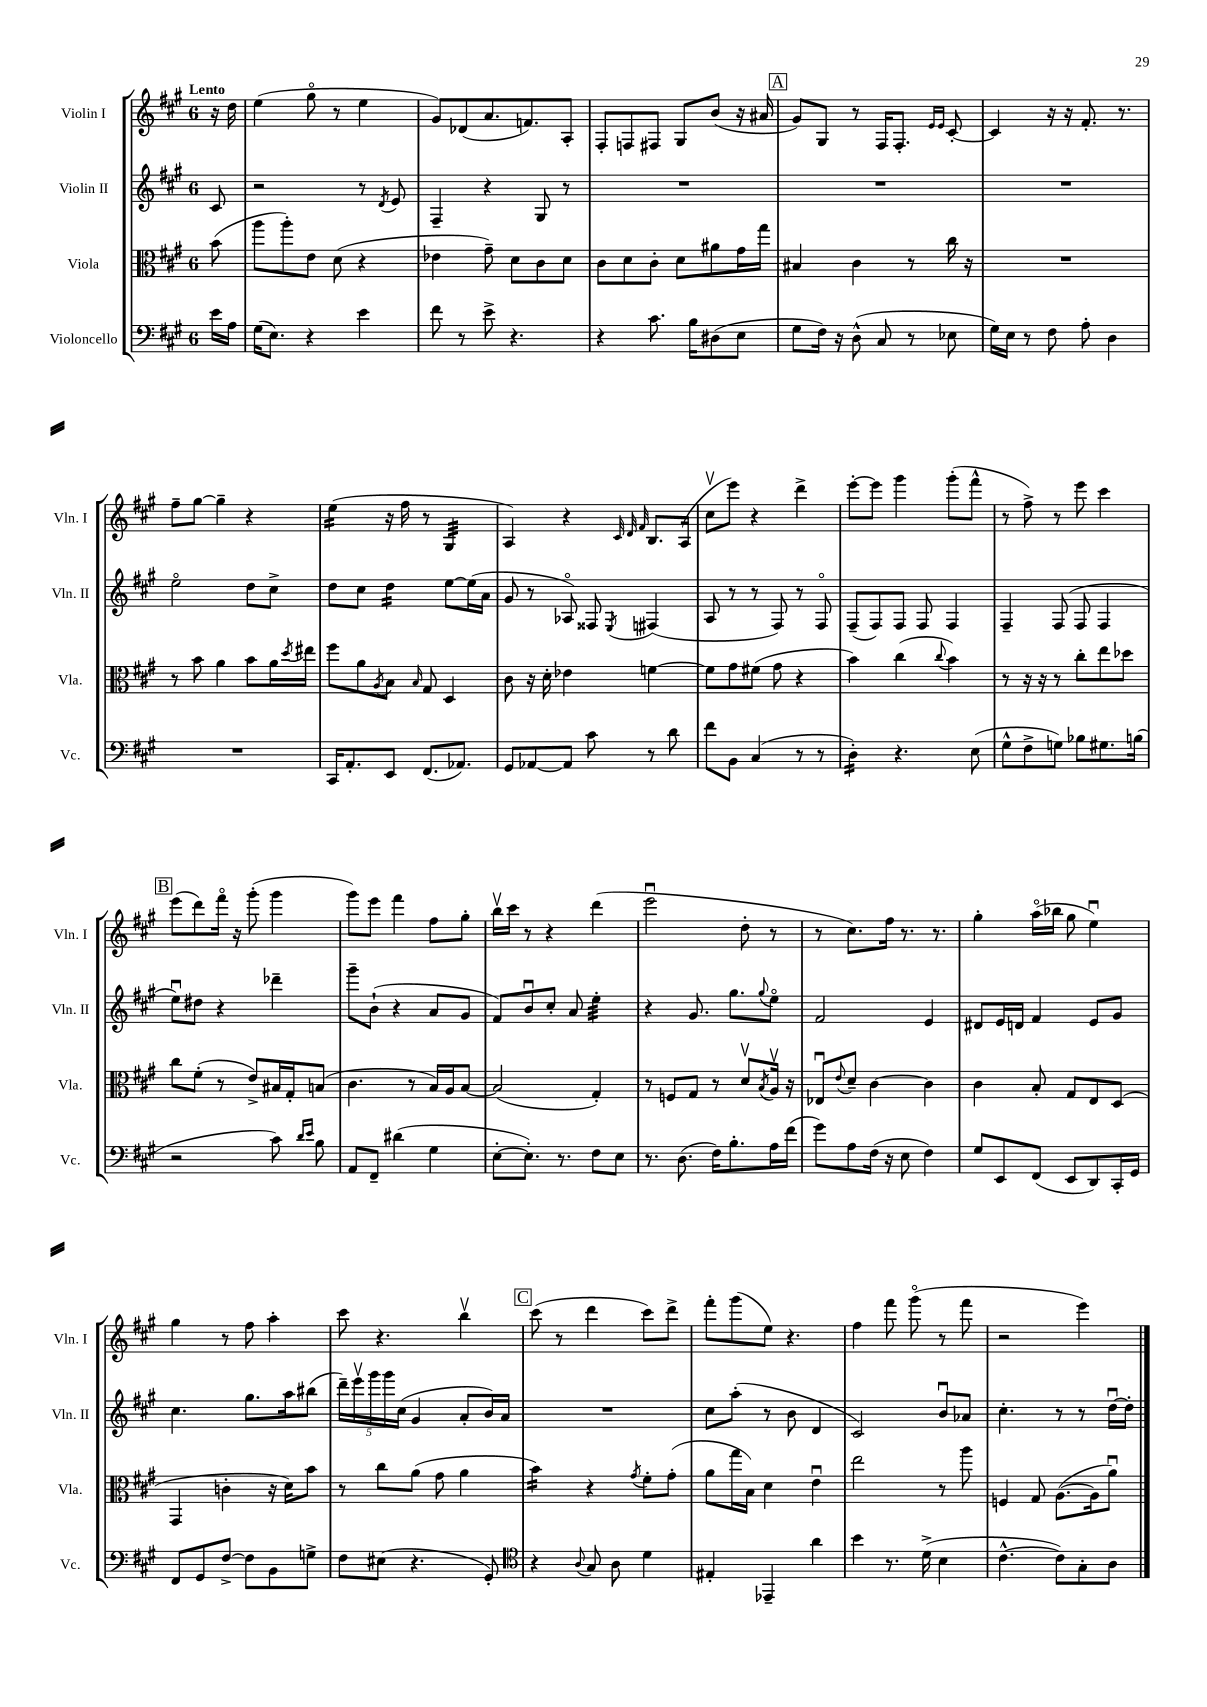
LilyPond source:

<<
\new StaffGroup <<
\new Staff = "s0" \with { instrumentName = "Violin I" shortInstrumentName = "Vln. I" } {
    \clef treble \key a \major \once \override Staff.TimeSignature.style = #'single-digit \time 6/8 \partial 8 \tempo "Lento"
    r16 d''16 |
    e''4( gis''8\flageolet r8 e''4 |
    gis'8) des'8( a'8. f'8.) a8-. |
    fis8-. f8 fis8 gis8 b'8( r16 ais'16 |
    \mark \markup { \box "A" } gis'8) gis8 r8 fis16 fis8.-. \grace { e'16 e'16 } cis'8~-. |
    cis'4 r16 r16 fis'8.-. r8. |
    fis''8-- gis''8~ gis''4-- r4 |
    e''4:16( r16 fis''16 r8 gis4:32 |
    a4) r4 \grace { cis'32 d'32 fis'32 } b8. a16( |
    cis''8\upbow e'''8) r4 d'''4-> |
    e'''8~-. e'''8 gis'''4 gis'''8-.( fis'''8-^ |
    r8 fis''8->) r8 e'''8 cis'''4 |
    \mark \markup { \box "B" } e'''8( d'''8) fis'''16\flageolet r16 gis'''8-.( gis'''4 |
    gis'''8) e'''8 fis'''4 fis''8 gis''8-. |
    b''16\upbow cis'''16 r8 r4 d'''4( |
    e'''2\downbow d''8-. r8 |
    r8 cis''8.) fis''16 r8. r8. |
    gis''4-. a''16\flageolet( bes''16 gis''8 e''4\downbow) |
    gis''4 r8 fis''8 a''4-. |
    cis'''8 r4. b''4\upbow |
    \mark \markup { \box "C" } cis'''8( r8 d'''4 cis'''8) d'''8-> |
    fis'''8-. gis'''8( e''8) r4. |
    fis''4 fis'''8 gis'''8\flageolet( r8 fis'''8 |
    r2 e'''4) \bar "|." |
}
\new Staff = "s1" \with { instrumentName = "Violin II" shortInstrumentName = "Vln. II" } {
    \clef treble \key a \major \once \override Staff.TimeSignature.style = #'single-digit \time 6/8 \partial 8
    cis'8 |
    r2 r8 \acciaccatura { d'8 } e'8 |
    fis4-- r4 gis8 r8 |
    R2. |
    \mark \markup { \box "A" } R2. |
    R2. |
    e''2\flageolet d''8 cis''8-> |
    d''8 cis''8 d''4:16 e''8~ e''16( a'16 |
    gis'8 r8 aes8\flageolet) fisis8 \acciaccatura { e8 } fis4( |
    a8 r8 r8 fis8) r8 fis8\flageolet |
    fis8--( fis8) fis8 fis8 fis4 |
    fis4-- fis8( fis8 fis4 |
    \mark \markup { \box "B" } e''8\downbow) dis''8 r4 des'''4-- |
    gis'''8-- b'8-!( r4 a'8 gis'8 |
    fis'8) b'8\downbow cis''8-. a'8 e''4:32-. |
    r4 gis'8. gis''8. \appoggiatura { gis''8 } e''8\flageolet |
    fis'2 e'4 |
    dis'8 e'16 d'16 fis'4 e'8 gis'8 |
    cis''4. gis''8. a''16 bis''8( |
    \tuplet 5/4 { d'''16--) e'''16\upbow gis'''16 gis'''16 cis''16( } gis'4 a'8-. b'16) a'16 |
    \mark \markup { \box "C" } R2. |
    cis''8 a''8-.( r8 b'8 d'4 |
    cis'2) b'8\downbow aes'8 |
    cis''4.-. r8 r8 d''16~\downbow d''16-. \bar "|." |
}
\new Staff = "s2" \with { instrumentName = "Viola" shortInstrumentName = "Vla." } {
    \clef alto \key a \major \once \override Staff.TimeSignature.style = #'single-digit \time 6/8 \partial 8
    b'8( |
    a''8 a''8-.) e'8 d'8( r4 |
    ees'4 gis'8--) d'8 cis'8 d'8 |
    cis'8 d'8 cis'8-. d'8 ais'8 gis'16 gis''16 |
    \mark \markup { \box "A" } bis4 cis'4 r8 cis''16 r16 |
    R2. |
    r8 b'8 a'4 b'8 a'16 \acciaccatura { d''8 } eis''16 |
    fis''8 a'8 \acciaccatura { a8 } b8 \grace { b16 } gis8 d4 |
    cis'8 r16 d'16-. ees'4 f'4~ |
    f'8 gis'8 fis'8( gis'8 r4 |
    b'4) cis''4( \appoggiatura { cis''8 } b'4) |
    r8 r16 r16 r8 cis''8-. e''8 des''8 |
    \mark \markup { \box "B" } cis''8 fis'8-.( r8 e'8->) bis16 gis16-. b8( |
    cis'4. r8 b16) a16 b8~ |
    b2( gis4-.) |
    r8 f8 gis8 r8 d'8\upbow \acciaccatura { b8 } a16\upbow r16 |
    ees8\downbow \appoggiatura { e'8 } d'8-- cis'4~ cis'4 |
    cis'4 b8-. gis8 e8 d8( |
    gis,4 c'4-. r16 d'16) b'8 |
    r8 cis''8 a'8( gis'8 a'4 |
    \mark \markup { \box "C" } b'4:16) r4 \acciaccatura { gis'8 } fis'8-. gis'8-.( |
    a'8 gis''16 b16) d'4 e'4\downbow |
    e''2 r8 a''8 |
    f4 gis8 a8.~( a16 a'8\downbow) \bar "|." |
}
\new Staff = "s3" \with { instrumentName = "Violoncello" shortInstrumentName = "Vc." } {
    \clef bass \key a \major \once \override Staff.TimeSignature.style = #'single-digit \time 6/8 \partial 8
    e'16 a16 |
    gis16( e8.) r4 e'4 |
    fis'8 r8 e'8-> r4. |
    r4 cis'8. b16 dis8( e8 |
    \mark \markup { \box "A" } gis8 fis16) r16 d8-^( cis8 r8 ees8 |
    gis16) e16 r8 fis8 a8-. d4 |
    R2. |
    cis,16 a,8.-. e,8 fis,8.( aes,8.) |
    gis,8 aes,8~ aes,8 cis'8 r8 d'8 |
    fis'8 b,8 cis4( r8 r8 |
    d4:16-.) r4. e8( |
    gis8-^ fis8-> g8) bes8 gis8. b16( |
    \mark \markup { \box "B" } r2 cis'8) \grace { d'16 e'16 } b8 |
    a,8 fis,8-- dis'4( gis4 |
    e8~-. e8.-.) r8. fis8 e8 |
    r8. d8.( fis16) b8.-. a16 fis'16( |
    gis'8) a8 fis16( r16 e8 fis4) |
    gis8 e,8 fis,8( e,8 d,8) cis,16-. gis,16 |
    fis,8 gis,8 fis8~-> fis8 b,8 g8-> |
    fis8 eis8( r4. gis,8-.) |
    \mark \markup { \box "C" } \clef tenor r4 \appoggiatura { a8 } gis8 a8 d'4 |
    eis4-. ees,4-- a'4 |
    b'4 r8. d'16->( b4 |
    cis'4.~-^ cis'8) gis8-. a8 \bar "|." |
}
>>
>>
\layout { \context { \Score \remove "Bar_number_engraver" } }
